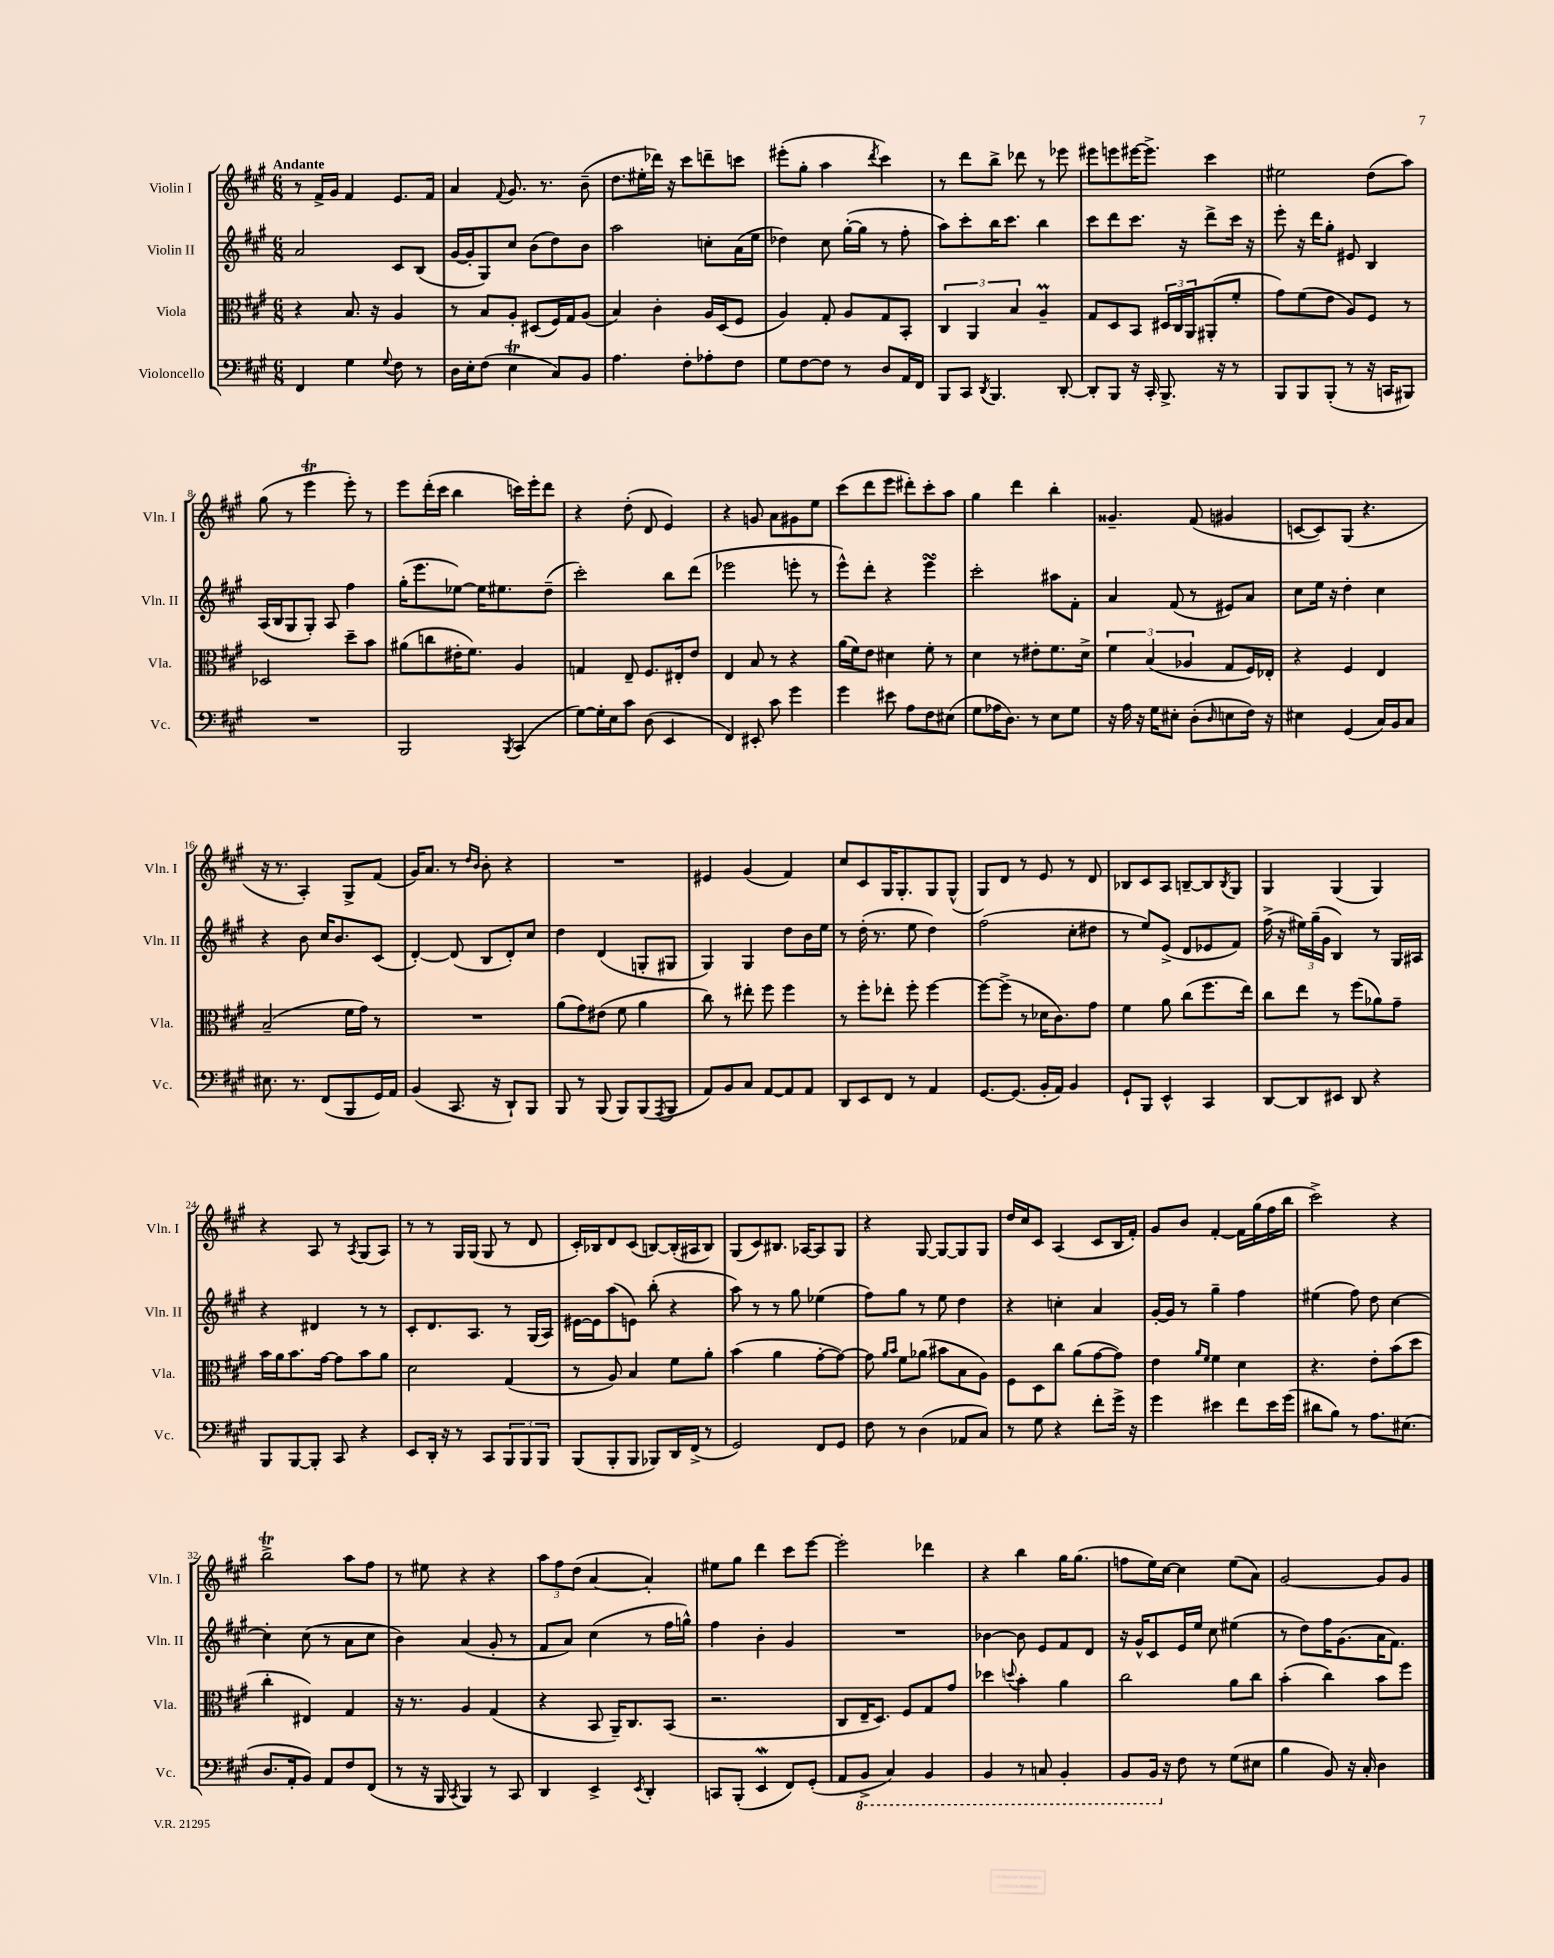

**kern	**kern	**kern	**kern
*part4	*part3	*part2	*part1
*staff4	*staff3	*staff2	*staff1
*I"Violoncello	*I"Viola	*I"Violin II	*I"Violin I
*I'Vc.	*I'Vla.	*I'Vln. II	*I'Vln. I
*clefF4	*clefC3	*clefG2	*clefG2
*k[f#c#g#]	*k[f#c#g#]	*k[f#c#g#]	*k[f#c#g#]
*M6/8	*M6/8	*M6/8	*M6/8
=1	=1	=1	=1
!	!	!	!LO:TX:a:B:t=Andante
4FF#/	4r	2a/	8r
.	.	.	16f#^/LL
.	.	.	16g#/JJ
4G#\	8.B/	.	4f#/
.	16r	.	.
8qqG#/	.	.	.
8F#\	4A/	8c#/L	8.e/L
8r	.	(8B/J	.
.	.	.	16f#/Jk
=2	=2	=2	=2
16D\LL	8r	[16g#/LL	4a/
16E'\J	.	16g#'/J]	.
(8F#\J	8B/L	8G#/)	.
.	.	.	8qqf#/
4ET\	8A'/J	8cc#/J	8.g#/
.	(8D#X/L	(8b\L	.
.	.	.	8.r
8C#/L)	16F#/L)	8dd\)	.
.	16G#/J	.	.
8BB/J	(8A/J	8b\J	(8b~\
=3	=3	=3	=3
4.A\	4B/)	2aa\	8.dd\L
.	.	.	16ee#X'\L
.	4c#'\	.	16ddd-X\JJ)
.	.	.	16r
8F#'\L	.	.	8ccc#\L
8A-X'\	16A/LL	8ccn'\L	8dddn~\
.	(16D/J	.	.
8F#\J	8F#/J	(16a\L	8cccn\J
.	.	16ee\JJ	.
=4	=4	=4	=4
8G#\L	4A/)	4dd-X\)	(8eee#X'\L
[8F#\	.	.	8gg#'\J
8F#\J]	8G#'/	8cc#\	4aa\
8r	8A/L	([16gg#'\LL	.
.	.	16gg#\JJ]	.
.	.	.	8qddd/
8D/L	8G#/	8r	4ccc#\)
16AA/L	8BB'/J	8ff#'\	.
16FF#/JJ	.	.	.
=5	=5	=5	=5
8BBB/L	6C#/	8aa\L)	8r
8CC#/J	.	8ccc#'\	8ddd\L
.	6AA/	.	.
8qDD/	.	.	.
4.BBB/	.	16bb\K	8bb^\J
.	.	8.ccc#\J	.
.	6B/	.	.
.	.	.	8ddd-X\
.	4AM~/	4bb\	8r
[8DD'/	.	.	8eee-X\
=6	=6	=6	=6
8DD'/L]	8G#/L	8ccc#\L	8eee#X\L
8BBB/J	8D/	8ddd\	8eeen\
16r	8BB/J	8.ccc#\J	[16eee#X\K
16CC#'/	.	.	8.eee#^\J]
8.BBB^/	24D#X/LL	.	.
.	24C#/	.	.
.	.	16r	.
.	24AA/J	.	.
.	(8AA#X'/	8ddd^\L	4ccc#\
16r	.	.	.
8r	8f#'/J	16ccc#\Jk	.
.	.	16r	.
=7	=7	=7	=7
8BBB/L	8g#\L)	8eee'\	2ee#X\
8BBB/	(8f#\	16r	.
.	.	16ddd\KL	.
(8BBB'/J	8e\J	8gg#'\J	.
8r	8A/L)	8e#X/	.
16r	8F#/J	4B/	(8dd\L
16CCn/KL	.	.	.
8BBB#X/J)	8r	.	8aa\J)
!!LO:LB:g=z
=8	=8	=8	=8
2.r	2D-X/	(16A/LL	(8gg#\
.	.	16B/J	.
.	.	8G#/	8r
.	.	8G#'/J)	4eeeT\
.	.	8A/	.
.	8dd~\L	4ff#\	8eee'\)
.	8b\J	.	8r
=9	=9	=9	=9
2BBB/	(8a#X\L	(16gg#'\KL	8eee\L
.	.	8.eee\	.
.	8ccn\	.	(16ddd'\L
.	.	.	16ccc#\JJ
.	16e#X'\K	[8ee-X\J)	4bb\
.	8.f#\J)	.	.
.	.	16ee-\KL]	.
.	.	8.ee#X\	.
8qBBB/	.	.	.
(4CC#/	4A/	.	16cccn\LL)
.	.	.	16eee'\J
.	.	(8dd~\J	8ddd\J
=10	=10	=10	=10
[8G#\L)	4Gn/	2ccc#'\)	4r
16G#'\L]	.	.	.
16E\J	.	.	.
8c#\J	8E~/	.	(8dd'\
(8D\	8.F#/L	.	8d/
4EE/	.	8bb\L	4e/)
.	16E#X'/k	.	.
.	8e/J	(8ddd\J	.
=11	=11	=11	=11
4FF#/)	4E/	2eee-X\	4r
8EE#X'/	8B/	.	8gn/
8c#\	8r	.	8a\L
4g#\	4r	8eeen'\	8g#X\
.	.	8r	8ee\J
=12	=12	=12	=12
4g#\	(16a\LL	8eee^^\L)	(8ccc#\L
.	16f#\J)	.	.
.	8e\J	8ddd'\J	8ddd\
8e#X\	4d#X\	4r	8eee\J
8A\L	.	.	8ddd#X'\L)
8F#\	8f#'\	4eeesSSS\	8ccc#'\
(8E#X\J	8r	.	8aa\J
=13	=13	=13	=13
8G#\L	4d\	2ccc#'\	4gg#\
16A-X\K	.	.	.
8.D\J)	.	.	.
.	8r	.	4ddd\
8r	8e#X'\L	.	.
8E\L	8.f#\	8aa#X\L	4bb'\
8G#\J	.	8f#'\J	.
.	16d^\Jk	.	.
=14	=14	=14	=14
16r	6f#\	4a/	4.g##X~/
16A\	.	.	.
16r	.	.	.
.	(6B/	.	.
16G#\KL	.	.	.
8E#X'\J	.	(8f#/	.
.	6A-X/	.	.
(8D'\L	.	8r	(8f#/
16qqD/	.	.	.
8En\	8G#/L	8e#X/L)	4g#X/
16F#\Jk)	16F#/L)	8a/J	.
16r	16E-X'/JJ	.	.
=15	=15	=15	=15
4E#X\	4r	8cc#\L	[8cn/L
.	.	16ee\Jk	8c/])
.	.	16r	.
(4GG#/	4F#/	4dd'\	(8G#/J
.	.	.	4.r
16C#/LL)	4E/	4cc#\	.
16BB/J	.	.	.
8C#/J	.	.	.
!!LO:LB:g=z
=16	=16	=16	=16
8.E#X\	(2B~/	4r	16r
.	.	.	8.r
8.r	.	.	.
.	.	8b\	4A'/)
(8FF#/L	.	16cc#/KL	.
.	.	8.b/	.
8BBB/	16f#\LL	.	8G#^/L
.	16g#\JJ)	.	.
16GG#/L)	8r	(8c#/J	(8f#/J
16AA/JJ	.	.	.
=17	=17	=17	=17
(4BB/	2.r	[4d'/)	16g#/KL)
.	.	.	8.a/J
8.CC#/	.	(8d/]	8r
.	.	.	16qqdd/LL
.	.	.	16qqb/JJ
.	.	8B/L	8b'\
16r	.	.	.
8DD`/L)	.	8d'/)	4r
8BBB/J	.	8cc#/J	.
=18	=18	=18	=18
8BBB/	(8a\L	4dd\	2.r
8r	8g#\)	.	.
(8BBB/	(8e#X\J	(4d/	.
8BBB/L)	8f#\	.	.
(8BBB/	4a\	8Gn'/L	.
8qAAA/	.	.	.
8BBB/J	.	8G#X/J	.
=19	=19	=19	=19
8AA/L)	8cc#\)	4G#/)	4e#X/
8BB/	8r	.	.
8C#/J	8ee#X'\	4G#/	(4g#/
[8AA/L	8ff#\	.	.
8AA/]	4ff#\	8dd\L	4f#/)
8AA/J	.	16b\L	.
.	.	16ee\JJ	.
=20	=20	=20	=20
8DD/L	8r	8r	8cc#/L
8EE/	8ff#'\L	(16dd'\	8c#/
.	.	8.r	.
8FF#/J	8ee-X'\J	.	16G#/K
.	.	.	8.G#'/
8r	8ff#'\	8ee\	.
4AA/	[4ff#\	4dd\)	8G#/
.	.	.	(8G#^^/J
=21	=21	=21	=21
[8.GG#/L	8ff#\L_	(2ff#\	8G#/L)
.	(8ff#^\J]	.	8d/J
(8.GG#/J]	.	.	.
.	8r	.	8r
16BB'/LL	16d-X\KL	.	8e/
16AA/JJ)	8.c#\)	.	.
4BB/	.	8cc#'\L	8r
.	8g#\J	8dd#X\J	8d/
=22	=22	=22	=22
8GG#`/L	4f#\	8r	8B-X/L
8BBB/J	.	8ee/L)	8c#/
4EE^^/	8a\	(8e^/J	8A/J
.	(8cc#\L	8d/L	[8Bn~/L
4CC#/	8.ff#\	8e-X/	8B/]
.	.	.	8qB/
.	.	8f#/J)	8G#/J
.	16ee\Jk)	.	.
=23	=23	=23	=23
[8DD/L	8cc#\L	(16ff#^\	4G#/
.	.	16r	.
8DD/]	8ee\J	24ee#X\LL)	.
.	.	(24gg#~\	.
.	.	24g#\JJ	.
8EE#X/J	8r	4B/)	(4G#/
8DD/	(8ff#\L	.	.
4r	8a-X\)	8r	4G#/)
.	8g#~\J	16G#/LL	.
.	.	16A#X/JJ	.
!!LO:LB:g=z
=24	=24	=24	=24
8BBB/L	16b\LL	4r	4r
.	16a\J	.	.
[8BBB/	8.b\	.	.
8BBB'/J]	.	4d#X/	8A/
.	[16g#\Jk	.	.
8CC#/	8g#\L]	.	8r
.	.	.	8qA/
4r	8b\	8r	(8G#/L
.	8a\J	8r	8A/J)
=25	=25	=25	=25
8EE/L	2d\	8c#'/L	8r
16DD'/Jk	.	8.d/	8r
16r	.	.	.
8r	.	.	16G#/LL
.	.	8.A/J	(16G#/JJ
8CC#/L	.	.	8G#/
12BBB/	(4G#/	8r	8r
12BBB/	.	.	.
.	.	(16G#/LL	8d/
12BBB/J	.	.	.
.	.	16A/JJ)	.
=26	=26	=26	=26
(8BBB/L	8r	[16e#X\LL	16c#'/LL)
.	.	16e#\J]	16B-X/J
8BBB'/	8A/)	(8aa\	8d/
8BBB/J	4B/	8en\J)	(8c#/J
8BBB-X/L)	.	(8bb'\	[8Bn/L)
16DD/L	8f#\L	4r	(16B'/L]
(16FF#^/JJ	.	.	16A#X/J
8r	8a'\J	.	8B/J)
=27	=27	=27	=27
2GG#/)	(4b\	8aa\)	(8G#/L
.	.	8r	8c#/)
.	4a\	8r	8.B#X/J
.	.	8gg#\	.
.	.	.	[16A-X/KL
8FF#/L	[8g#'\L	(4ee-X\	8A-/]
8GG#/J	8g#\J_)	.	8G#/J
=28	=28	=28	=28
8F#\	8g#\]	8ff#\L)	4r
.	16qqa/LL	.	.
.	16qqb/JJ	.	.
8r	8f#\L	8gg#\J	.
(4D\	(8a-X\J	8r	[8G#/
.	8b#X\L	8ee\	8G#/L_
8AA-X/L	8B\	4dd\	8G#/]
8C#/J)	8A\J)	.	8G#/J
=29	=29	=29	=29
8r	8F#\L	4r	16dd/LL
.	.	.	16cc#/J
8G#\	8D\	.	8c#/J
4r	8cc#\J	4ccn'\	(4A/
.	(8a\L	.	.
8f#'\L	[8g#\	4a/	8c#/L
16g#^\Jk	8g#\J])	.	16B/L
16r	.	.	16f#'/JJ)
=30	=30	=30	=30
4g#\	4e\	[16g#'/LL	8g#/L
.	.	16g#/JJ]	.
.	.	8r	8b/J
.	16qqa/LL	.	.
.	16qqf#/JJ	.	.
4e#X\	4f#\	4gg#~\	[4f#'/
8f#\L	4d\	4ff#\	16f#\LL]
.	.	.	(16gg#\
16e#\L	.	.	16ff#\
(16g#\JJ	.	.	16bb\JJ
=31	=31	=31	=31
8d#X\L	4.r	(4ee#X\	2ccc#^\)
8B\J)	.	.	.
8r	.	8ff#\)	.
8.A\L	8e'\L	8dd\	.
.	(8b\	[4cc#\	4r
(8.E#X\J	.	.	.
.	8dd\J	.	.
!!LO:LB:g=z
=32	=32	=32	=32
8.D/L	4cc#'\	4cc#'\]	2bbT^\
16AA'/k	.	.	.
8BB/J)	4E#X/)	(8cc#\	.
8AA/L	.	8r	.
8F#/	4G#/	8a\L	8aa\L
(8FF#/J	.	8cc#\J	8ff#\J
=33	=33	=33	=33
8r	16r	4b\)	8r
.	8.r	.	.
16r	.	.	8ee#X\
16BBB/	.	.	.
8qCC#/	.	.	.
4BBB/)	4A/	(4a/	4r
8r	(4G#/	8g#'/	4r
8CC#/	.	8r	.
=34	=34	=34	=34
4DD/	4r	8f#/L	12aa\L
.	.	.	12ff#\
.	.	8a/J)	.
.	.	.	(12dd\J
4EE^/	8BB/	(4cc#\	[4a/
.	16AA~/KL)	.	.
.	8.C#/	.	.
8qEE/	.	.	.
4DD'/	.	8r	4a'/])
.	(8BB/J	16ff#\LL	.
.	.	16ggn^^\JJ)	.
=35	=35	=35	=35
8CCn/L	2.r	4ff#\	8ee#X\L
(8BBB'/J	.	.	8gg#\J
4EEW/	.	4b'\	4ddd\
8FF#/L)	.	4g#/	8ccc#\L
(8GG#'/J	.	.	[8eee\J
=36	=36	=36	=36
8AA/L	8C#/L	2.r	2eee'\]
*8ba	*	*	*
8BBB^/J	16E~/K	.	.
.	8.D/J)	.	.
4CC#/)	.	.	.
.	8F#/L	.	.
4BBB/	8G#/	.	4ddd-X\
.	8g#/J	.	.
=37	=37	=37	=37
4BBB/	4dd-X\	[4b-X\	4r
.	8qqddn/	.	.
8r	4b'\	8b-\]	4bb\
8CCn/	.	8e/L	.
4BBB'/	4a\	8f#/	16gg#\KL
.	.	.	(8.gg#\J
.	.	8d/J	.
=38	=38	=38	=38
8BBB/L	2cc#\	16r	8ffn\L
.	.	16g#^^/KL	.
16BBB/Jk	.	8c#/	16ee\L)
*X8ba	*	*	*
16r	.	.	[16cc#\JJ
8F#\	.	16e/L	4cc#\]
.	.	16ee/JJ	.
8r	.	8cc#\	.
(8G#\L	8a\L	(4ee#X\	(8ee\L
8E#X\J	8cc#\J	.	8a\J)
=39	=39	=39	=39
4B\	(4b'\	8r	[2g#/
.	.	8dd\L)	.
8BB/)	4cc#\)	16ff#\K	.
.	.	(8.g#\	.
16r	.	.	.
16C#'/	.	.	.
4D\	8b\L	16a\K	8g#/L]
.	.	8.f#\J)	.
.	8ff#\J	.	8g#/J
==	==	==	==
*-	*-	*-	*-
